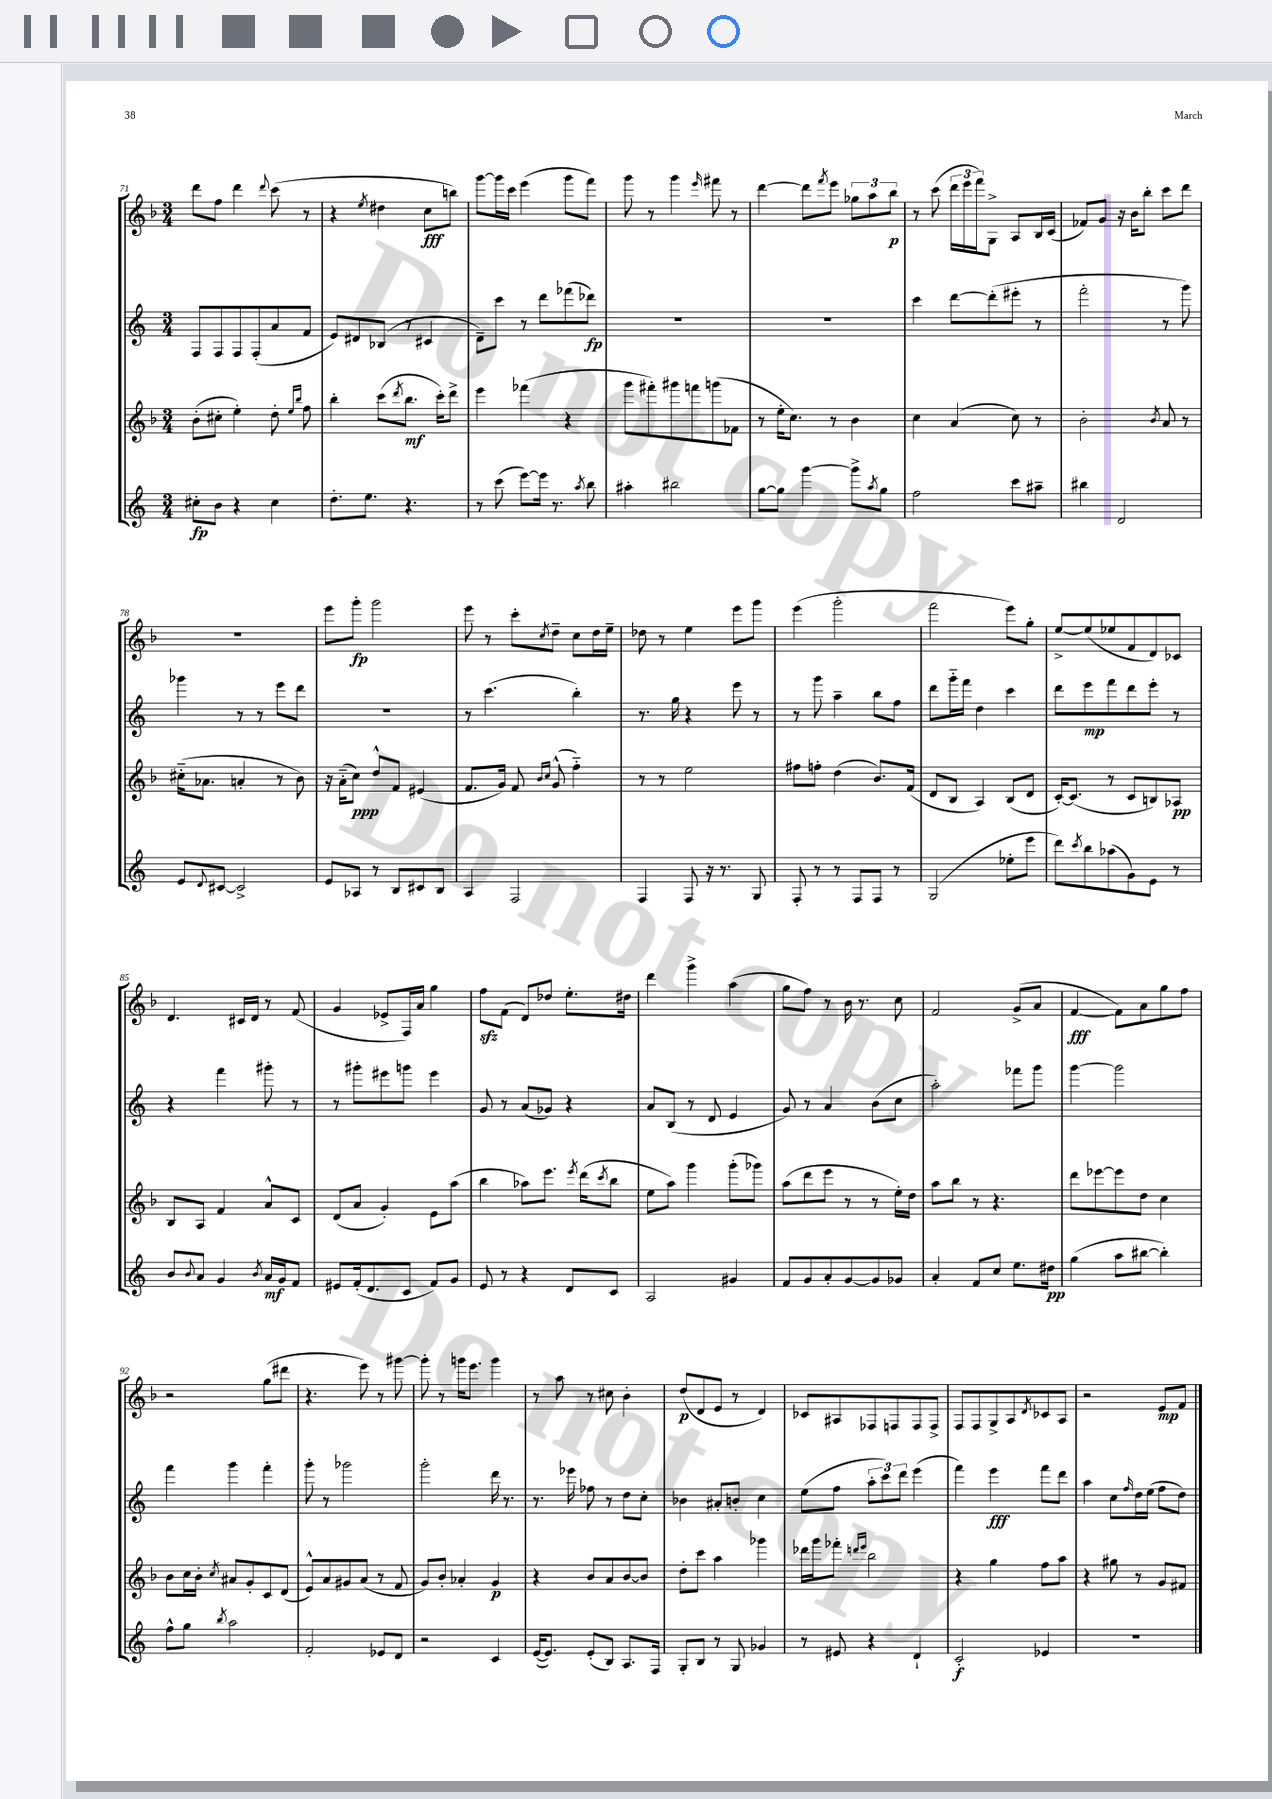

**kern	**kern	**kern	**kern
*staff4	*staff3	*staff2	*staff1
*clefG2	*clefG2	*clefG2	*clefG2
*k[]	*k[b-]	*k[]	*k[b-]
*M3/4	*M3/4	*M3/4	*M3/4
8cc#'\L	(8b-'\L	8F/L	8ddd\L
8b\J	8cc#'\J	8F/	8ff\J
4r	4ee'\)	8F/	4ddd\
.	.	(8F'/	.
.	.	.	8qqddd/
4cc#\	8dd'\	8a/	(8ccc\
.	16qqee/LL	.	.
.	16qqbb-/JJ	.	.
.	8ff\	8f/J	8r
=	=	=	=
8.dd'\L	4bb-'\	8e/L)	4r
.	.	8d#/	.
8.ee\J	.	.	.
.	.	.	8qee/
.	(8ccc\L	(8B-/J	4dd#\
.	8qddd/	.	.
4.r	8.bb-\J	8r	.
.	.	4c#/	8cc\L
.	16ccc'\LK)	.	.
.	8ddd^\J	.	8bb\J)
=	=	=	=
8r	4eee\	8d~\L)	[8ggg\L
(8ccc\	.	8ccc\J	16ggg\]L
.	.	.	16ccc\JJ
[8eee\L)	(4fff-\	8r	(4eee\
16eee\]Jk	.	8ddd\L	.
8.r	.	.	.
.	4r	(8fff-\	8ggg\L
8qaa/	.	.	.
8bb\	.	8ddd-\J)	8fff\J)
=	=	=	=
4aa#'\	8ggg\L	2.r	8ggg\
.	8fff#'\)	.	8r
2bb#\	8ggg#\	.	4ggg\
.	8fff\	.	.
.	.	.	16qqeee/
.	(8ggg\	.	8fff#\
.	8f-\J	.	8r
=	=	=	=
[8gg\L	8r	2.r	[4ddd\
8gg\]J	16ee'\LK	.	.
.	8.cc\J)	.	.
[4ggg\	.	.	8ddd\]L
.	.	.	8qfff/
.	8r	.	8eee\J
8ggg^\]L	4b-\	.	12gg-\L
.	.	.	12aa\
8qaa/	.	.	.
8gg\J	.	.	.
.	.	.	12bb-\J
=	=	=	=
2ff\	4cc\	4ccc\	8r
.	.	.	(8ccc\
.	(4a/	[8ddd\L	24ddd\LL
.	.	.	24eee\
.	.	.	24fff\J)
.	.	(8ddd'\]	8G^\J
8ccc\L	8cc\)	8eee#'\J	8A/L
8aa#~\J	8r	8r	16B-/L
.	.	.	(16c/JJ
=	=	=	=
4bb#\	2b-'\	2fff'\	8f-/L)
.	.	.	8g/J
2d/	.	.	16r
.	.	.	16b-\LK
.	.	.	8bb-'\J
.	8qb-/	.	.
.	8a/	8r	8ccc\L
.	8r	8ggg\)	8ddd\J
=	=	=	=
8e/L	(16cc#'~\LK	4ggg-\	2.r
.	8.a-\J	.	.
8qqd/	.	.	.
[8c#/J	.	.	.
2c#^/]	4a'/	8r	.
.	.	8r	.
.	8r	8eee\L	.
.	8b-\)	8ddd\J	.
=	=	=	=
8e/L	16r	2.r	8eee\L
.	(16a'~\LK	.	.
8A-/J	8cc\J)	.	8ggg'\J
8r	8dd^^/L	.	2ggg\
8B/L	8f/J	.	.
8c#/	(4e#/	.	.
8B/J	.	.	.
=	=	=	=
4A/	8.f/L	8r	8eee\
.	.	(4.ccc\	8r
.	16g/Jk)	.	.
2F/	8f/	.	8ccc'\L
.	16qqb-/LL	.	.
.	16qqcc/JJ	.	8qcc/
.	(8g^^/	.	8dd~\J
.	4ff'~\)	4bb'\)	8cc\L
.	.	.	16dd\L
.	.	.	16ee~\JJ
=	=	=	=
4F/	8r	8.r	8dd-\
.	8r	.	8r
.	.	16gg\	.
8F/	2ee\	4r	4ee\
16r	.	.	.
8.r	.	.	.
.	.	8eee\	8eee\L
8G/	.	8r	8ggg\J
=	=	=	=
8F'/	8ff#\L	8r	(4eee\
8r	8ff'\J	8ggg\	.
8r	(4dd\	4aa~\	2ggg'\
8F/L	.	.	.
8F/J	8.b-/L)	8bb\L	.
8r	.	8ff\J	.
.	(16f/Jk	.	.
=	=	=	=
(2G/	8d/L	8ddd\L	2fff\
.	8B-/J	16ggg'~\L	.
.	.	16fff\JJ	.
.	4A/)	4dd\	.
8ee-'\L	(8B-/L	4ccc\	8eee\L)
8eee\J	8d/J	.	8gg'\J
=	=	=	=
8ddd\L)	[16c'/LK)	8ddd\L	[8ee^/L
.	(8.c/]J	.	.
8qccc/	.	.	.
8bb\	.	8eee\	(8ee/]
(8aa-\	8r	8fff\	8ee-/
8g\)	8c/L	8ddd\	8f/
8e\J	8B/)	8eee'\J	8d/)
8r	8A-/J	8r	8c-/J
=	=	=	=
8b/L	8B-/L	4r	4.d/
8qqb/	.	.	.
8a/J	8A/J	.	.
4g/	4f/	4fff\	.
.	.	.	16c#/LL
.	.	.	16d/JJ
8qb/	.	.	.
16a/LL	8a^^/L	8ggg#'\	8r
16g/J	.	.	.
8f/J	8c/J	8r	(8f/
=	=	=	=
8e#/L	(8d/L	8r	4g/
(16f'/k	8a/J	8ggg#'\L	.
8.d/	.	.	.
.	4g'/)	8eee#\	8e-^/L
8c/J	.	8ggg\J	16F/L)
.	.	.	16a/JJ
8f/L)	8e\L	4eee#\	4gg\
8g/J	(8aa\J	.	.
=	=	=	=
8e/	4bb-\	8g/	8ff\L
8r	.	8r	(8f\J
4r	8aa-\L)	(8a/L	8d/L)
.	8.eee\J	8g-/J)	8dd-/J
8d/L	.	4r	8.ee'\L
.	8qeee/	.	.
.	(16ddd\LK	.	.
.	8qccc/	.	.
8c/J	8bb-\J	.	.
.	.	.	16dd#\Jk
=	=	=	=
2A/	8ee\L	8a/L	4ddd\
.	8aa\J)	(8B/J	.
.	4ggg\	8r	4ggg^\
.	.	8d/	.
4g#/	(8ggg'\L	4e/	(4aa\
.	8ggg-\J)	.	.
=	=	=	=
8f/L	(8aa\L	8g/)	8gg\L
8g/	8ddd\	8r	8ff\J)
8a'/	8eee\J	4a/	8r
[8g/	8r	.	16b-\
.	.	.	8.r
8g/]	8r	(8b\L	.
8g-/J	16ee'\LL)	8cc\J	8cc\
.	16dd\JJ	.	.
=	=	=	=
4a'/	8aa\L	2aa'\)	2f/
.	8bb-\J	.	.
8f/L	8r	.	.
8cc/J	4.r	.	.
8.ee\L	.	8fff-\L	(8g^/L
.	.	8ggg\J	8a/J
16dd#\Jk	.	.	.
=	=	=	=
(4gg\	8ddd\L	[4ggg\	[4f/
.	[8eee-\	.	.
8aa\L	8eee-\]	2ggg\]	8f\]L)
[8bb#\J	8dd\J	.	8a\
4bb#'\])	4cc\	.	8gg\
.	.	.	8ff\J
=	=	=	=
8ff^^\L	8b-\L	4fff\	2r
8gg\J	16cc\L	.	.
.	16b-'\JJ	.	.
8qbb/	8qcc/	.	.
2aa\	8a#/L	4ggg\	.
.	8g'/	.	.
.	8c/	4fff'\	(8gg\L
.	(8d/J	.	8ddd#\J
=	=	=	=
2f'/	8e^^/L)	8ggg'\	4.r
.	8a/	8r	.
.	8g#/	2ggg-\	.
.	(8a/J	.	8eee\)
8e-/L	8r	.	8r
8d/J	8f/	.	[8ggg#\
=	=	=	=
2r	8g/L)	2ggg'\	8ggg#'\]
.	8b-'/J	.	8r
.	4a-'/	.	16ggg\LK
.	.	.	8.eee\J
4c/	4g/	16ddd\	4ggg\
.	.	8.r	.
=	=	=	=
([16e/LK	4r	8.r	8r
8.e/]J)	.	.	.
.	.	.	8aa\
.	.	16eee-\	.
(8e'/L	8b-/L	8ff-\	8r
8B/J)	8a/	8r	8cc#\
8.A/L	[8b-/	8dd\L	4b-'\
.	8b-/]J	8cc'\J	.
16F/Jk	.	.	.
=	=	=	=
8G'/L	8dd'\L	4b-\	(8dd/L
8B/J	8ccc\J	.	8d/
8r	4aa\	8a#'/L	8e/J
8G/	.	8b'/J	8r
4g-/	4ggg-\	4cc\	4d/)
=	=	=	=
8r	16ddd-\LL	(8ee\L	8c-/L
.	16ggg\J	.	.
8e#/	8fff-'\J	8ff\J	8A#/
.	16qqddd/LL	.	.
.	16qqeee/JJ	.	.
4r	2bb-\	12aa'\L	8F-/
.	.	12ccc\)	.
.	.	.	8F/
.	.	12ddd\J	.
4d`/	.	(4eee\	8F/
.	.	.	8F^/J
=	=	=	=
2c'/	4r	4fff\)	8F/L
.	.	.	8F/
.	4gg\	4eee\	8G^/
.	.	.	8A/
.	.	.	8qd/
4e-/	8ff\L	8fff\L	8c-/
.	8aa\J	8ddd\J	8A/J
=	=	=	=
2.r	4r	4aa\	2r
.	8gg#\	8cc\L	.
.	.	16qqff/	.
.	8r	16dd\L	.
.	.	(16ee\JJ	.
.	8g/L	8ff\L	8e/L
.	8f#/J	8dd\J)	8f/J
==	==	==	==
*-	*-	*-	*-
